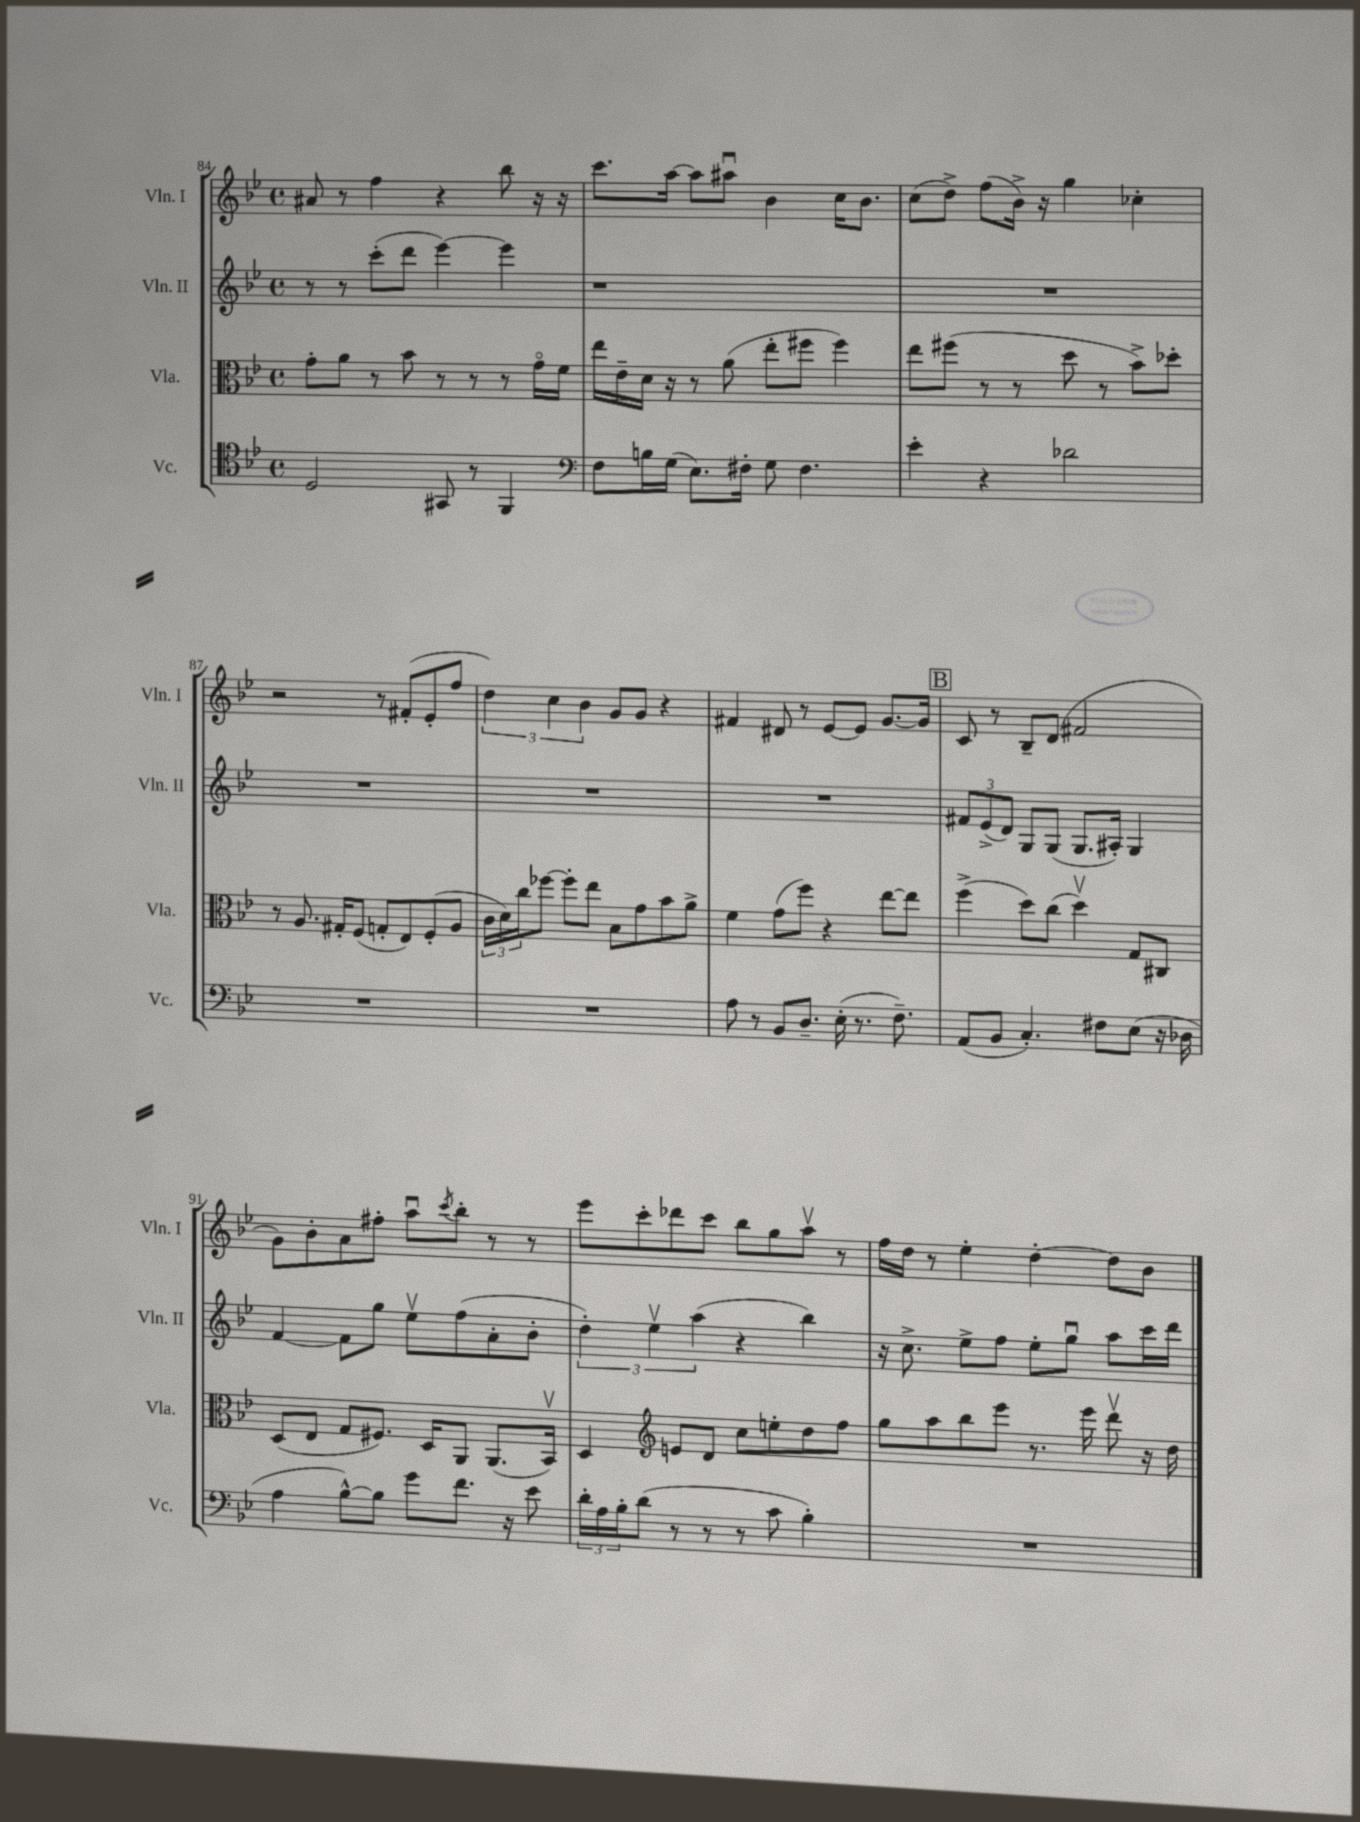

**kern	**kern	**kern	**kern
*staff4	*staff3	*staff2	*staff1
*clefC4	*clefC3	*clefG2	*clefG2
*k[b-e-]	*k[b-e-]	*k[b-e-]	*k[b-e-]
*M4/4	*M4/4	*M4/4	*M4/4
*met(c)	*met(c)	*met(c)	*met(c)
2D	8g'	8r	8a#
.	8a	8r	8r
.	8r	(8ccc'	4ff
.	8b-	8ddd	.
8GG#	8r	[4eee-)	4r
8r	8r	.	.
4FF	8r	4eee-]	8bb-
.	16go	.	16r
.	16f	.	16r
=	=	=	=
*clefF4	*	*	*
8F	16ee-	1r	8.ccc
.	16e-~	.	.
16B	16d	.	.
(16G	16r	.	[16aa
8.E-)	8r	.	8aa]
.	(8a	.	8aa#u
16F#'	.	.	.
8G	8ee-'	.	4b-
4.F#	8ff#	.	.
.	4ff#)	.	16cc
.	.	.	8.b-
=	=	=	=
4e-'	8ee-	1r	(8cc
.	(8ff#	.	8dd^)
4r	8r	.	(8ff
.	8r	.	16b-^)
.	.	.	16r
2d-	8dd	.	4gg
.	8r	.	.
.	8b-^)	.	4cc-'
.	8dd-'	.	.
=	=	=	=
1r	8r	1r	2r
.	8.A	.	.
.	16G#'	.	.
.	(8F	.	.
.	8G'	.	8r
.	8E-)	.	(8f#'
.	(8F'	.	8e-'
.	8A	.	8ff
=	=	=	=
1r	24c	1r	6dd)
.	24d)	.	.
.	24cc	.	.
.	[8ff-	.	.
.	.	.	6cc
.	8ff-']	.	.
.	.	.	6b-
.	8ee-	.	.
.	8B-	.	8g
.	8g	.	8g
.	8b-	.	4r
.	8a^	.	.
=	=	=	=
8A	4f	1r	4f#
8r	.	.	.
8BB-	(8g	.	8d#
8.D~	8ff)	.	8r
.	4r	.	[8e-
(16E-'	.	.	.
8.r	.	.	8e-]
.	[8ee-	.	[8.g
8.F~)	.	.	.
.	8ee-]	.	.
.	.	.	16g]
=	=	=	=
(8AA	(4ff^	12f#	8c
.	.	(12e-^	.
8BB-	.	.	8r
.	.	12d)	.
4.C')	8dd)	8G	8B-~
.	(8cc	(8G	(8d
.	4ddv)	8.G	2f#
8F#	.	.	.
.	.	16A#')	.
(8E-	8G	4G	.
16r	8C#	.	.
16D-	.	.	.
=	=	=	=
4A	(8D	[4f	8g)
.	8E-	.	8b-'
[8B-^^)	8G	8f]	8a
8B-]	8.F#)	8gg	8ff#'
8g	.	8ee-v	8aau
.	16D	.	.
.	.	.	8qccc
8.f	8AA	(8ff	8bb-'
.	(8.AA	8a'	8r
16r	.	.	.
8e-	.	8b-'	8r
.	16BB-v)	.	.
=	=	=	=
24d'	4D	6dd')	8eee-
24A	.	.	.
24B-'	.	.	.
(8d	.	.	8ccc'
.	.	6ee-v	.
*	*clefG2	*	*
8r	8e	.	8ddd-
.	.	(6aa	.
8r	8d	.	8ccc
8r	8cc	4r	8bb-
8c	8ee'	.	8gg
4B-')	8dd	4bb-)	8aav
.	8ff	.	8r
=	=	=	=
1r	8gg	16r	16ff
.	.	8.cc^	16dd
.	8aa	.	8r
.	8bb-	8ee-^	4ee-'
.	8eee-	8ff	.
.	8.r	8ee-'	[4dd'
.	.	8ggu	.
.	16eee-	.	.
.	8dddv	8aa	8dd]
.	16r	16ccc	8b-
.	16dd	16ddd	.
==	==	==	==
*-	*-	*-	*-
